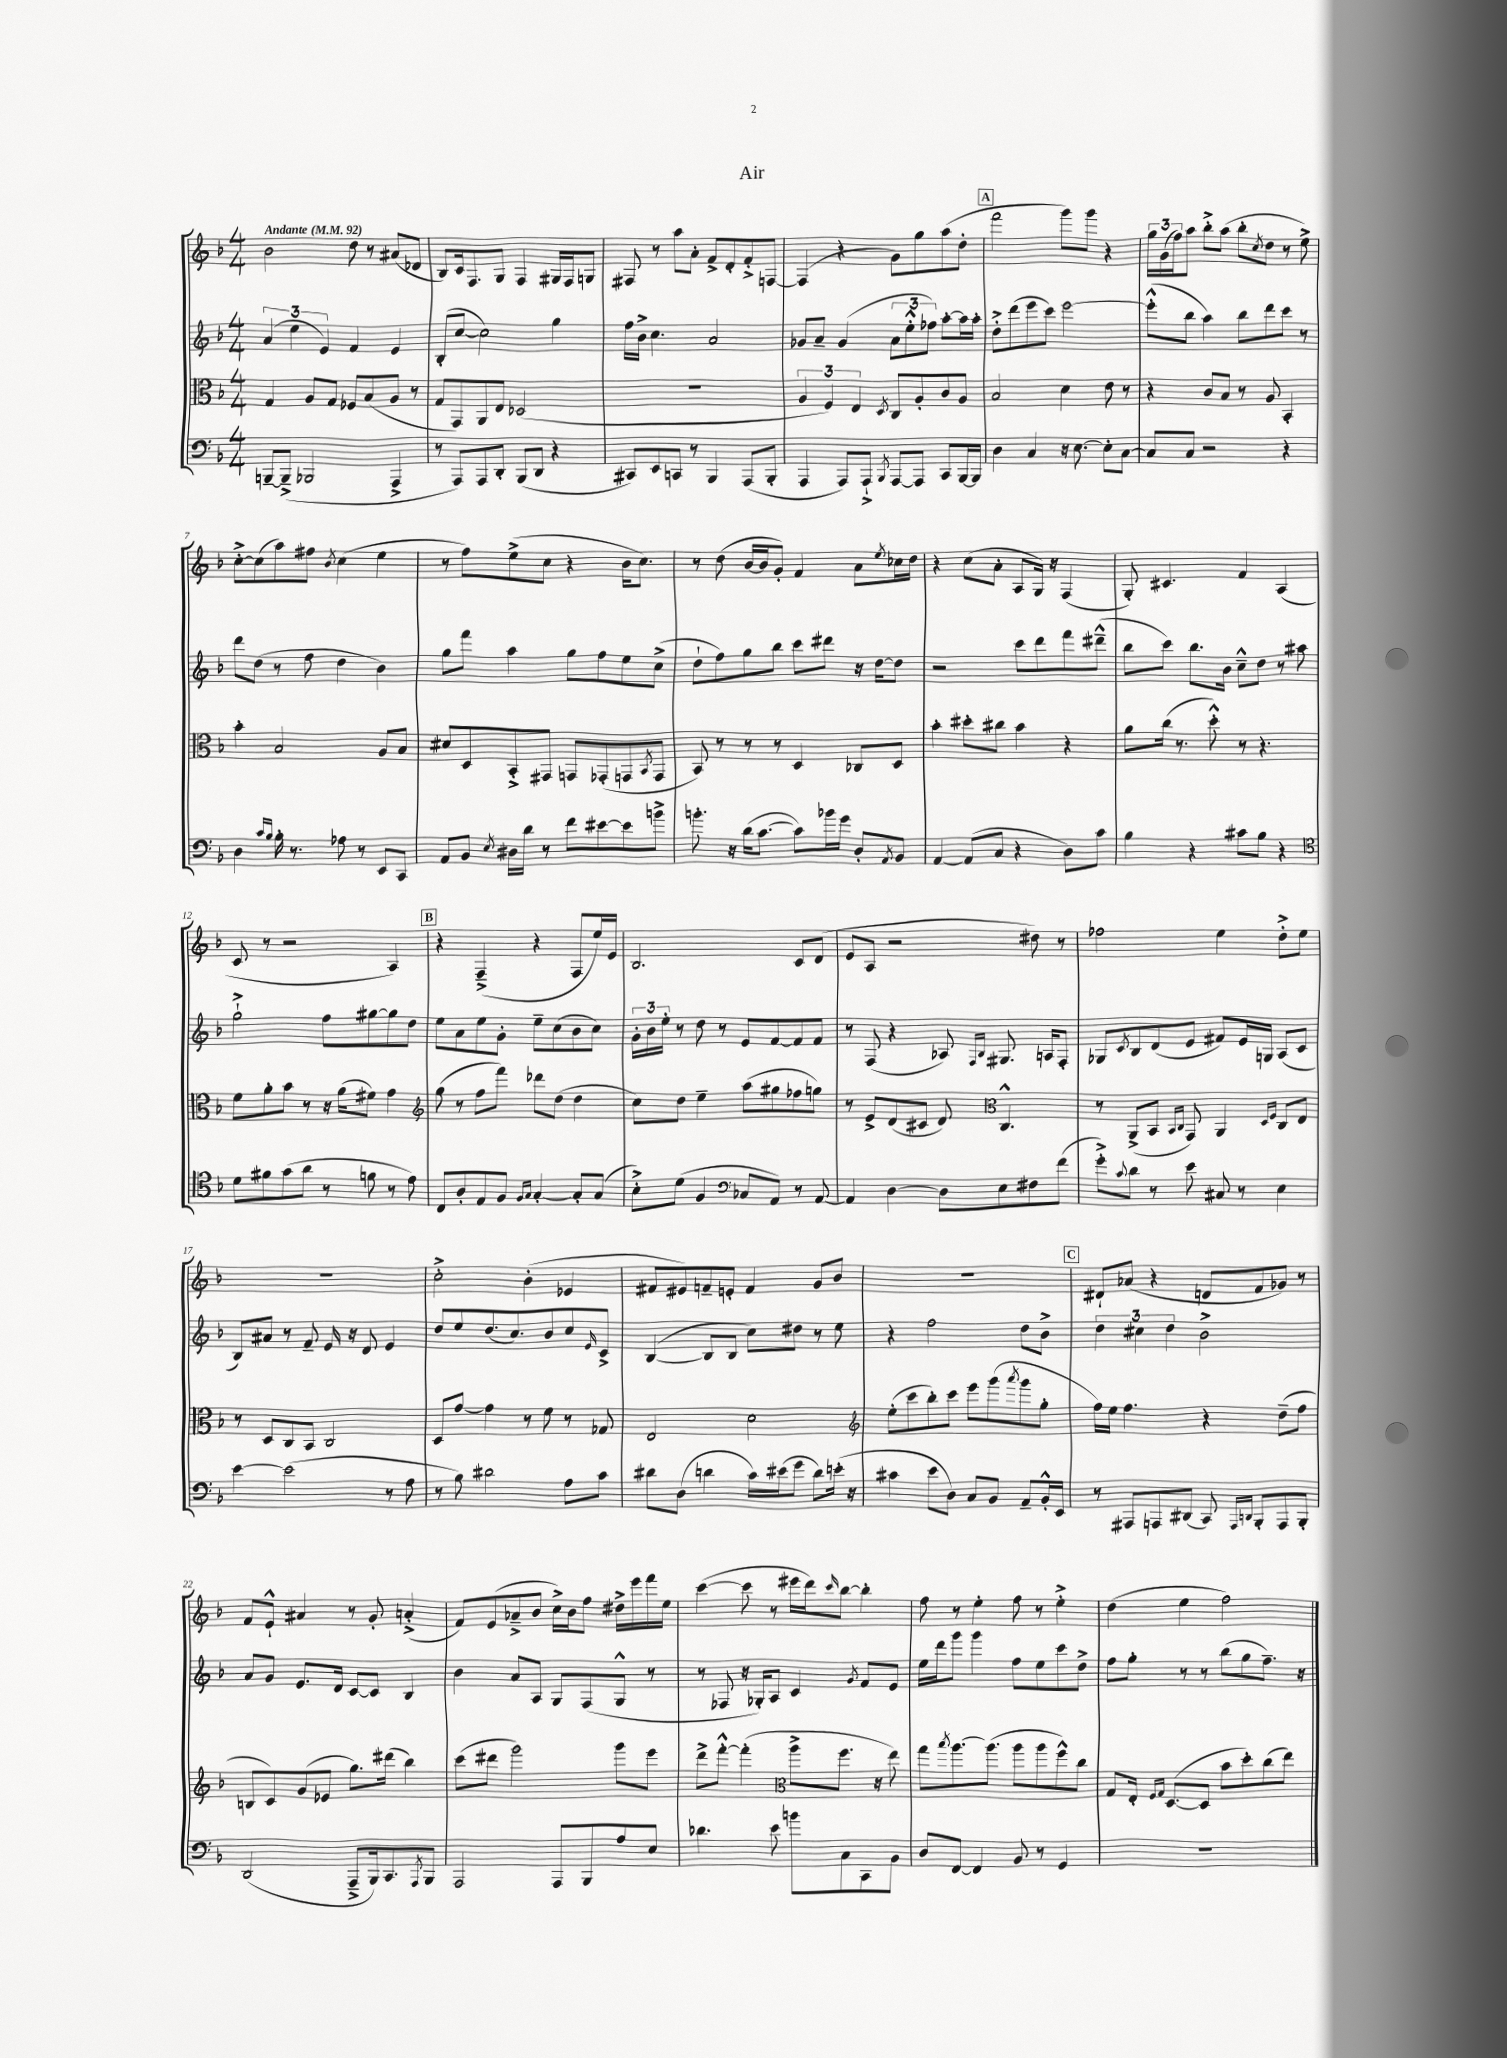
\header { title = "Air" }
<<
\new StaffGroup <<
\new Staff = "s0" {
    \clef treble \key f \major \numericTimeSignature \time 4/4 \tempo "Andante" 4 = 92
    bes'2 d''8 r8 ais'8( des'8 |
    bes8) c'16 f8. g8 f4 gis16 f16 g8 |
    fis8 r8 a''8 a'8-. f'8-> d'8-. f'8-.-> f8~ |
    f4( r4 g'8) g''8 a''8( d''8-. |
    \mark \markup { \box "A" } f'''2 g'''8) g'''8 r4 |
    \tuplet 3/2 { g''16 g'16( f''16) } a''8 bes''8-.-> a''8( bes''8-. \acciaccatura { c''8 } d''8 r8 e''8->) |
    c''8~-.-> c''8( a''8) fis''8 \acciaccatura { bes'8 } c''4( e''4 |
    r8 f''8) e''8->( c''8 r4 bes'16 c''8.) |
    r8 d''8( bes'16~ bes'16 g'8-.) f'4 a'8 \acciaccatura { e''8 } ces''16 d''16 |
    r4 c''8( a'8-. a8 g16) r16 f4( |
    g8-.) cis'4. f'4 a4( |
    c'8 r8 r2 a4) |
    \mark \markup { \box "B" } r4 f4--->( r4 f8 e''16) e'16 |
    bes2. c'8 d'8( |
    e'8 a8 r2 dis''8) r8 |
    fes''2 e''4 d''8-.-> e''8 |
    R1 |
    c''2-.-> bes'4-.( ees'4 |
    fis'8 eis'8) f'8-- e'8-. f'4 g'8 bes'8 |
    R1 |
    \mark \markup { \box "C" } dis'8-! aes'8( r4 d'8 f'8 ges'8) r8 |
    f'8 e'8-!-^ ais'4 r8 g'8-. a'4-.->( |
    f'8) e'8( aes'8---> bes'8 c''16->) bes'16 f''8 dis''16-> e'''16 f'''16 e''16 |
    c'''4~( c'''8 r8 eis'''16 d'''16) \grace { c'''16 } bes''8~ bes''4-. |
    f''8 r8 e''4-. f''8 r8 e''4-.-> |
    d''4( e''4 f''2) \bar "|." |
}
\new Staff = "s1" {
    \clef treble \key f \major \numericTimeSignature \time 4/4
    \tuplet 3/2 { a'4( e''4 e'4) } f'4 e'4 |
    bes8-.( c''8~ c''2) g''4 |
    f''16 bes'16-> c''4. a'2 |
    ges'8 a'8-- ges'4( \tuplet 3/2 { a'8 e''8-.-^ fes''8) } a''8~-. a''16 a''16-. |
    \mark \markup { \box "A" } d''8-.-> d'''8( e'''8 c'''8) e'''2~ |
    e'''8-.-^( bes''8 a''4) bes''8 d'''8 c'''8 r8 |
    d'''8 d''8( r8 f''8 d''4 bes'4) |
    g''8 f'''8 a''4 g''8 f''8 e''8 c''8->( |
    d''8-! f''8) g''8 bes''8 c'''8 dis'''8 r16 d''16~ d''8 |
    r2 c'''8 d'''8 f'''8 dis'''8---^( |
    bes''8 c'''8) bes''8. bes'16 c''8---^ d''8 r8 ais''8 |
    g''2-!-> f''8 gis''8~ gis''8 d''8 |
    \mark \markup { \box "B" } e''8 a'8 e''8 g'8-. e''8-- c''8( bes'8 c''8) |
    \tuplet 3/2 { g'16-. bes'16 e''16-. } r8 d''8 r8 e'8 f'8~ f'8 f'8 |
    r8 f8( r4 aes8) \grace { f16 bes16 } gis8. a16 f8-. |
    ges8 \acciaccatura { c'8 } bes8 d'8( e'8 fis'8) e'16 g16 a8( c'8 |
    bes8) ais'8 r8 f'8-- e'16 r16 d'8 e'4 |
    d''8 e''8 d''8.( c''8.) bes'8 c''8 \grace { e'16 } c'8-> |
    bes4~( bes8 bes8 c''8) dis''8 r8 e''8 |
    r4 f''2 d''8 bes'8-> |
    \mark \markup { \box "C" } \tuplet 3/2 { d''4 cis''4 d''4 } bes'2-> |
    a'8 g'8 e'8. d'16 c'8~ c'8 bes4 |
    bes'4 a'8 a8 g8 f8( g8-^ r8 |
    r8 fes8 r16 ges16-.) a8 c'4 \acciaccatura { g'8 } f'8 e'8 |
    e''16 d'''16 g'''8 g'''4 f''8 e''8 c'''8 d''8-> |
    f''8 g''8-. r8 r8 bes''8( g''8 f''8.--) r16 \bar "|." |
}
\new Staff = "s2" {
    \clef alto \key f \major \numericTimeSignature \time 4/4
    g4 a8 g8 fes8 bes8( a8 r8 |
    g8 g,8) a,8 e8 des2( |
    R1 |
    \tuplet 3/2 { a4 f4) e4 } \acciaccatura { d8 } c8 a8-. c'8 a8 |
    \mark \markup { \box "A" } bes2 d'4 e'8 r8 |
    r4 c'8 bes8 r8 a8 bes,4-. |
    bes'4-. bes2 a8 bes8 |
    dis'8 d8 bes,8-.-> gis,8 g,8 ges,8-.( g,8 \acciaccatura { bes,8 } g,8 |
    bes,8) r8 r8 r8 d4 ces8 d8 |
    bes'4-. dis''8-. cis''8 bes'4 r4 |
    a'8 c''16( r8. d''8-.-^) r8 r4. |
    f'8 a'8-. bes'8 r8 r16 a'16( fis'8) g'4 |
    \mark \markup { \box "B" } \clef treble g''8( r8 f''8 f'''8) des'''8 d''8( d''4 |
    c''8) d''8 e''4-- a''8( gis''8 fes''8 g''8) |
    r8 e'8-> d'8( cis'8 d'8) \clef alto c4.-^ |
    r8 a,8->( bes,8 \grace { bes,16 c16 } g,8) a,4 \grace { d16 f16 } c8 e8 |
    r8 d8 c8 bes,8 c2 |
    d8 g'8~ g'4 r8 f'8 r8 ges8 |
    e2 d'2 |
    \clef treble e''8-.( c'''8 bes''8-.) c'''8 e'''8 g'''8( \acciaccatura { a'''8 } g'''8 g''8-. |
    \mark \markup { \box "C" } f''16) e''16 f''4. r4 d''8--( f''8 |
    b8 c'8) g'8( ees'8 g''8.) dis'''16( bes''4) |
    c'''8( dis'''8 g'''2) g'''8 e'''8 |
    d'''8-> f'''8~-.-^ f'''4-.( \clef alto a''8-> f''8. r16 e''8) |
    g''8 \acciaccatura { bes''8 } a''8.~ a''8.( a''8 a''8 f''8-^) c''8 |
    g8 e16-. \grace { f16 g16 } d8.~( d8 bes'8 d''8-.) c''8( e''8) \bar "|." |
}
\new Staff = "s3" {
    \clef bass \key f \major \numericTimeSignature \time 4/4
    b,,8~-- b,,8--->( bes,,2 a,,4-> |
    r8 a,,8) a,,8 d,8-. bes,,8( d,8 r4 |
    cis,8) e,8 c,8 r8 bes,,4 a,,8( bes,,8-. |
    a,,4 a,,8) a,,8-!-> \acciaccatura { bes,,8 } a,,8~ a,,8 c,8 bes,,16~ bes,,16 |
    \mark \markup { \box "A" } d4 c4 r16 e8.~ e8-. c8~ |
    c8 c8 r2 r4 |
    d4 \grace { c'16 bes16 } bes16-. r8. aes8 r8 e,8 c,8 |
    a,8 bes,8 \acciaccatura { e8 } dis16 d'16 r8 f'8 eis'8~ eis'8 b'8-> |
    b'8.-. r16 d'16( c'8.~ c'8) bes'16 g'16 d8-. \acciaccatura { a,8 } bes,8 |
    a,4~ a,8( c8 r4 d8) c'8 |
    bes4 r4 cis'8 bes8 r4 |
    \clef tenor d'8 fis'8 g'8( a'8 r8 f'8 r8 e'8) |
    \mark \markup { \box "B" } c8 a8-. e8 f8 \grace { f16 g16 } g4~-. g8-. g8( |
    bes8-.->) d'8( f4 \clef bass ces8 a,8) r8 a,8~ |
    a,4 d4~ d8 e8 fis8 f'8( |
    g'8-.->) \appoggiatura { c'8 } d'8 r8 e'8 cis8 r8 e4 |
    e'4~ e'2( r8 a8 |
    r8 bes8) dis'2 a8 c'8 |
    dis'8 d8( d'4 c'16) eis'16( g'8 d'8) e'16-.( r16 |
    cis'4 e'8 d8) c8 bes,8 a,8-- bes,16-.-^ e,16 |
    \mark \markup { \box "C" } r8 ais,,8 a,,8 dis,8( c,8) \grace { a,,16 d,16 } bes,,8-. a,,8 bes,,8-. |
    d,2( a,,8---> bes,,16) c,8. \acciaccatura { a,,8 } bes,,8 |
    a,,2 a,,8 bes,,8 a8 e8 |
    des'4. e'8 b'8 c8 c,8 bes,8 |
    d8 f,8~ f,4 bes,8 r8 g,4 |
    R1 \bar "|." |
}
>>
>>
